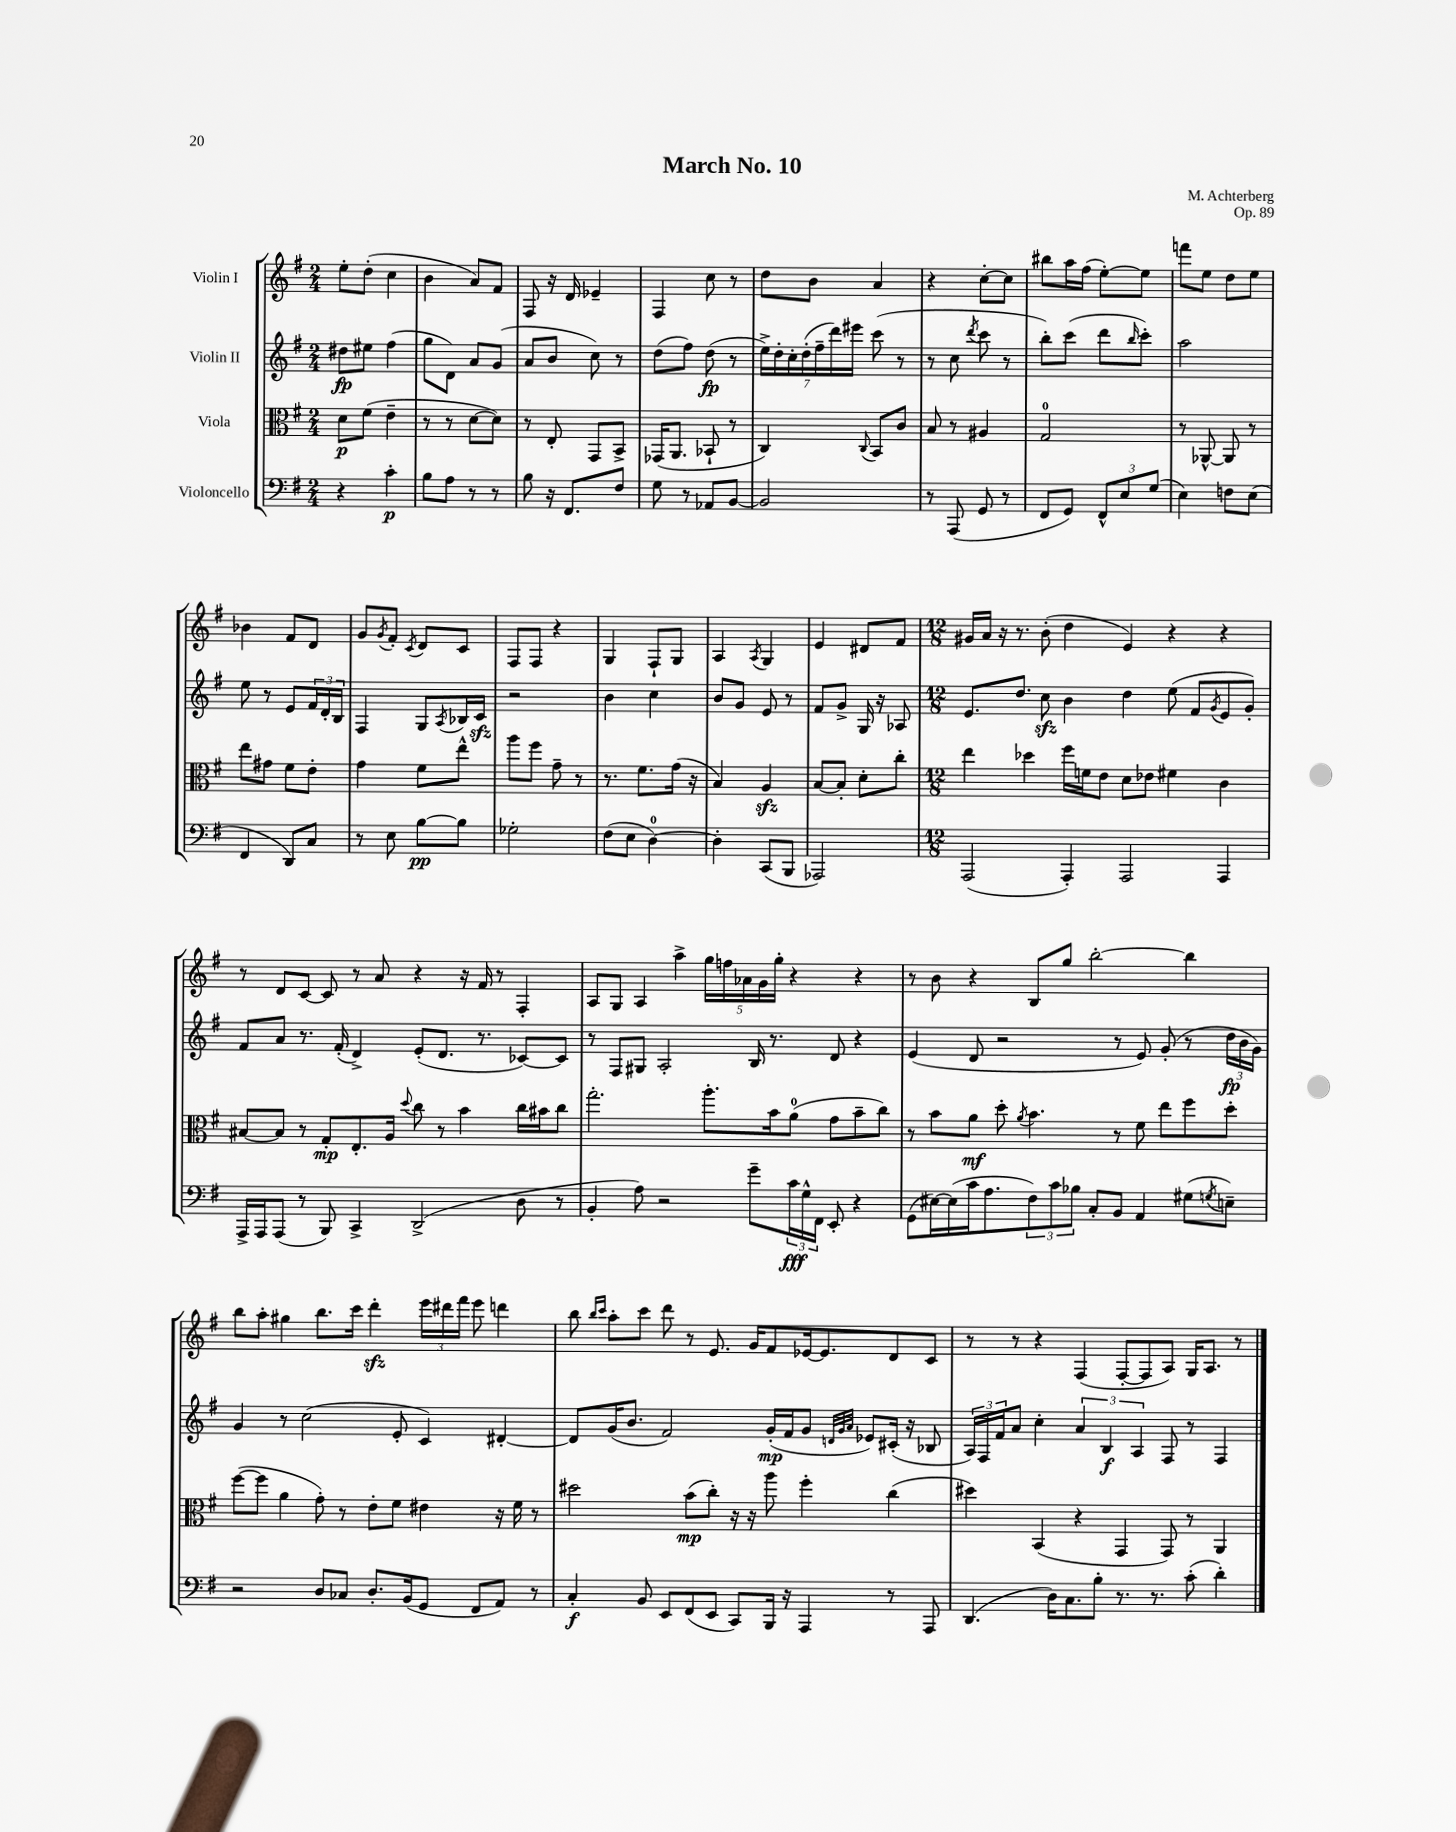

**kern	**kern	**kern	**kern
*staff4	*staff3	*staff2	*staff1
*clefF4	*clefC3	*clefG2	*clefG2
*k[f#]	*k[f#]	*k[f#]	*k[f#]
*M2/4	*M2/4	*M2/4	*M2/4
4r	8d	8dd#	8ee'
.	(8f#	8ee#	(8dd'
4c'	4e~	(4ff#	4cc
=	=	=	=
8B	8r	8gg	4b
8A	8r	8d)	.
8r	[8d	8a	8a)
8r	8d])	(8g	8f#
=	=	=	=
8B	8r	8a	8F#
16r	8E'	8b	16r
8.FF#	.	.	16d
.	8GG	8cc)	4e-~
8F#	8BB^	8r	.
=	=	=	=
8G	(16GG-	(8dd	4F#
.	8.AA	.	.
8r	.	8ff#)	.
8AA-	8BB-`	(8dd	8cc
[8BB	8r	8r	8r
=	=	=	=
2BB]	4C)	28ee^)	8dd
.	.	28dd'	.
.	.	28cc'	.
.	.	(28dd'	.
.	.	.	8b
.	.	28ff#~	.
.	.	28ddd)	.
.	.	28eee#	.
.	8qqC	.	.
.	8BB	(8ccc	4a
.	8c	8r	.
=	=	=	=
8r	8B	8r	4r
(8AAA	8r	8cc	.
.	.	8qddd	.
8GG	4A#	8ccc	[8cc'
8r	.	8r	8cc]
=	=	=	=
8FF#	2G	8bb')	8bb#
8GG)	.	(8ccc	16aa
.	.	.	(16ff#
12FF#^^	.	8ddd	[8ee')
12E	.	.	.
.	.	16qqbb	.
.	.	8ccc')	8ee]
(12G	.	.	.
=	=	=	=
4E)	8r	2aa	8fff
.	[8AA-^^	.	8ee
8F	8AA-]	.	8dd
(8E	8r	.	8ee
=	=	=	=
4FF#	8ee	8ee	4b-
.	8g#	8r	.
8DD)	8f#	8e	8f#
8C	8e'	24f#	8d
.	.	24d'	.
.	.	24B	.
=	=	=	=
8r	4g	4F#	8g
.	.	.	8qg
8E	.	.	8f#'
.	.	.	8qc
[8B	8f#	8G	8d
.	.	8qA	.
8B]	8ee^^	16B-	8c
.	.	16c	.
=	=	=	=
2G-'	8aa	2r	8F#
.	8ff#	.	8F#
.	8g~	.	4r
.	8r	.	.
=	=	=	=
(8F#	8.r	4b	4G
8E	.	.	.
.	8.f#	.	.
[4D)	.	4cc	8F#`
.	(16g	.	8G
.	16r	.	.
=	=	=	=
4D']	4B)	8b	4A
.	.	8g	.
.	.	.	8qA
(8CC	4A	8e	4G
8BBB	.	8r	.
=	=	=	=
2AAA-)	[8B	8f#	4e
.	8B']	8g^	.
.	8d'	16G	8d#
.	.	16r	.
.	8cc'	8A-	8f#
=	=	=	=
*M12/8	*M12/8	*M12/8	*M12/8
(2AAA	4ee	8.e	16g#
.	.	.	16a
.	.	.	16r
.	.	8.dd	8.r
.	4dd-	.	.
.	.	8cc	(8b'
4AAA')	16ff#	4b	4dd
.	16f	.	.
.	8e	.	.
2AAA	8d	4dd	4e)
.	8e-	.	.
.	4f#	(8ee	4r
.	.	8f#	.
.	.	8qg	.
4AAA	4c	8e	4r
.	.	8g')	.
=	=	=	=
16AAA^	[8B#	8f#	8r
16AAA	.	.	.
(8AAA	8B#]	8a	8d
8r	8r	8.r	[8c
8BBB)	8G'	.	8c]
.	.	(16f#'	.
4CC^	8.E'	4d^)	8r
.	.	.	8a
.	16A	.	.
.	8qqdd	.	.
(2DD^	8cc	(8e'	4r
.	8r	8.d	.
.	4b	.	16r
.	.	8.r	16f#
.	.	.	8r
8D	16cc	[8c-)	4F#'
.	16b#	.	.
8r	8cc	8c-]	.
=	=	=	=
4BB'	2.gg'	8r	8A
.	.	8F#	8G
8A)	.	8G#	4A
2r	.	2A'	.
.	.	.	4aa^
.	8.aa'	.	20gg
.	.	.	20ff
.	.	.	20a-
8g~	.	16B	.
.	.	.	20g
.	16b	8.r	.
.	.	.	20gg'
24c	(8a	.	4r
24G^^	.	.	.
24FF#	.	.	.
8EE'	8g	8d	.
4r	8b~	4r	4r
.	8cc)	.	.
=	=	=	=
(8GG	8r	(4e	8r
[16E#)	8b	.	8b
(16E#]	.	.	.
16c	8a	8d	4r
8.A	.	.	.
.	8dd'	2r	.
.	8qa	.	.
12F#)	4.b	.	8B
12c	.	.	.
.	.	.	8gg
12B-	.	.	.
8C'	.	.	[2bb'
8BB	8r	8r	.
4AA	8f#	8e)	.
.	8ee	(8g'	.
(8G#	8ff#	8r	4bb]
8qG	.	.	.
8E~)	8dd'	24dd	.
.	.	24b	.
.	.	24g)	.
=	=	=	=
2r	([8ff#	4g	8bb
.	8ff#]	.	8aa'
.	4a	8r	4gg#
.	.	(2cc	.
8D	8g')	.	8.bb
8C-	8r	.	.
.	.	.	16ccc
8.D'	8e'	.	4ddd'
.	8f#	8e'	.
(16BB	.	.	.
8GG	4e#	4c)	24eee
.	.	.	24ddd#
.	.	.	24fff#
8FF#	.	.	8eee
8AA)	16r	[4d#'	4ddd
.	16f#	.	.
8r	8r	.	.
=	=	=	=
4C'	2dd#	8d#]	8bb
.	.	.	16qqbb
.	.	.	16qqccc
.	.	(16g	8aa'
.	.	8.b	.
8BB	.	.	8ccc
8EE	.	2f#)	8ddd
(8FF#	(8b	.	8r
8EE	8cc')	.	8.e
8CC)	16r	.	.
.	16r	.	16g
16BBB	8aa	(16g'	8f#
16r	.	16f#	.
4AAA	4ff#'	8g	[16e-
.	.	.	8.e-]
.	.	32qqd	.
.	.	32qqg	.
.	.	32qqa	.
.	.	8e-)	.
8r	(4cc	(16c#'	8d
.	.	16r	.
8AAA	.	8B-	8c
=	=	=	=
(4.DD	4dd#)	24A)	8r
.	.	24F#	.
.	.	24f#	.
.	.	8a	8r
.	(4BB	4cc'	4r
16D)	.	.	.
8.C	.	.	.
.	4r	6a	(4F#
8B'	.	.	.
.	.	6B	.
8.r	4GG	.	[8F#'
.	.	6A	.
.	.	.	8F#]
8.r	.	.	.
.	8GG)	8F#	8A)
(8c'	8r	8r	16G
.	.	.	8.A
4d')	4AA	4F#	.
.	.	.	8r
==	==	==	==
*-	*-	*-	*-
